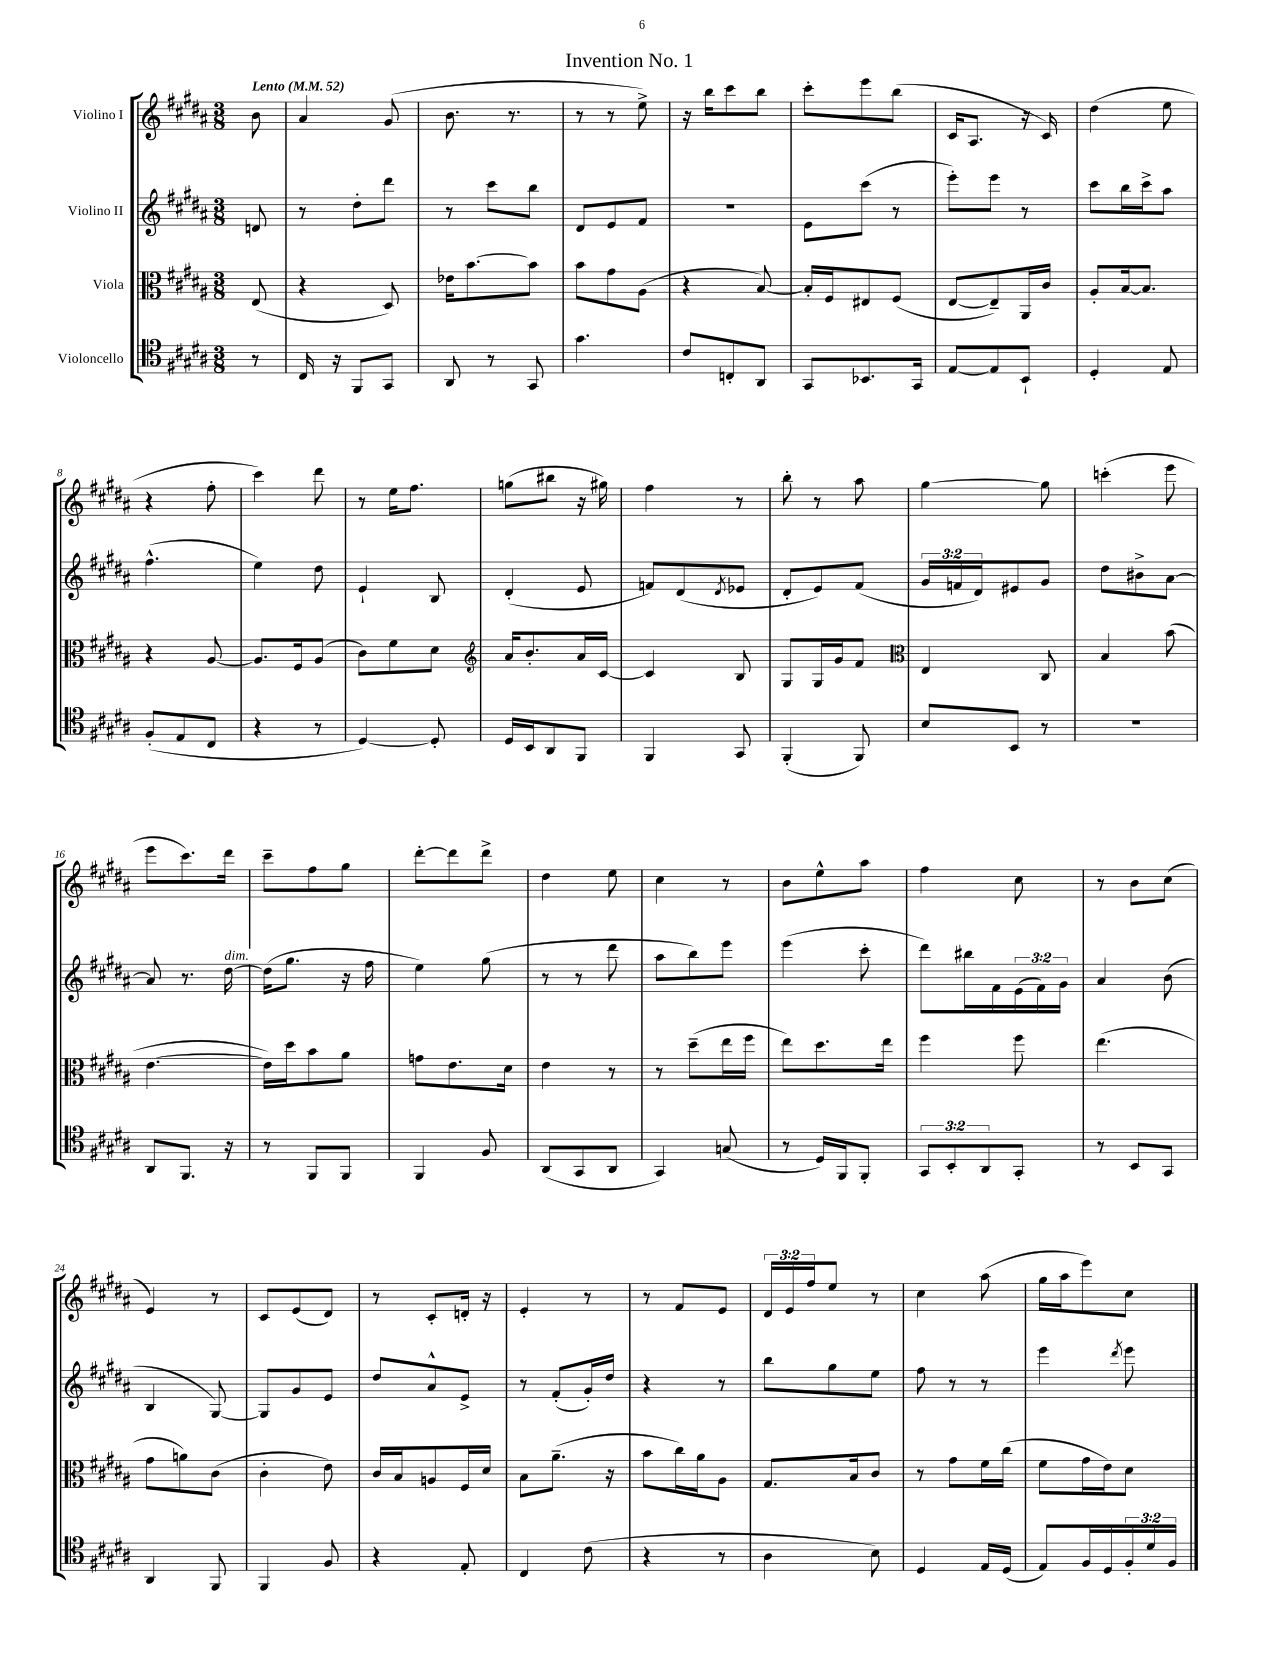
\header { title = "Invention No. 1" }
<<
\new StaffGroup <<
\new Staff = "s0" \with { instrumentName = "Violino I" } {
    \clef treble \key b \major \numericTimeSignature \time 3/8 \override Staff.TupletNumber.text = #tuplet-number::calc-fraction-text \partial 8 \tempo "Lento" 4 = 52
    b'8 |
    ais'4 gis'8( |
    b'8. r8. |
    r8 r8 e''8->) |
    r16 b''16 cis'''8 b''8 |
    cis'''8-. e'''8 b''8( |
    cis'16 ais8. r16 cis'16) |
    dis''4( e''8 |
    r4 fis''8-. |
    cis'''4) dis'''8 |
    r8 e''16 fis''8. |
    g''8( bis''8 r16 gis''16) |
    fis''4 r8 |
    b''8-. r8 ais''8 |
    gis''4~ gis''8 |
    c'''4-.( e'''8 |
    e'''8 cis'''8.) dis'''16 |
    cis'''8-- fis''8 gis''8 |
    dis'''8~-. dis'''8 dis'''8-> |
    dis''4 e''8 |
    cis''4 r8 |
    b'8 e''8-^ ais''8 |
    fis''4 cis''8 |
    r8 b'8 cis''8( |
    e'4) r8 |
    cis'8 e'8( dis'8) |
    r8 cis'8-. d'16-. r16 |
    e'4-. r8 |
    r8 fis'8 e'8 |
    \tuplet 3/2 { dis'16 e'16 fis''16 } e''8 r8 |
    cis''4 ais''8( |
    gis''16 ais''16 e'''8) cis''8 \bar "|." |
}
\new Staff = "s1" \with { instrumentName = "Violino II" } {
    \clef treble \key b \major \numericTimeSignature \time 3/8 \override Staff.TupletNumber.text = #tuplet-number::calc-fraction-text \partial 8
    d'8 |
    r8 dis''8-. dis'''8 |
    r8 cis'''8 b''8 |
    dis'8 e'8 fis'8 |
    R4. |
    e'8 cis'''8( r8 |
    e'''8-.) e'''8 r8 |
    cis'''8 b''16 cis'''16-> ais''8 |
    fis''4.-^( |
    e''4) dis''8 |
    e'4-! b8 |
    dis'4-.( e'8 |
    f'8) dis'8( \acciaccatura { dis'8 } ees'8 |
    dis'8-. e'8) fis'8( |
    \tuplet 3/2 { gis'16 f'16 dis'16) } eis'8 gis'8 |
    dis''8 bis'8-> ais'8~ |
    ais'8 r8. dis''16~^\markup { \italic "dim." } |
    dis''16( gis''8. r16 fis''16 |
    e''4) gis''8( |
    r8 r8 dis'''8 |
    ais''8 b''8) e'''8 |
    e'''4( cis'''8-. |
    dis'''8) bis''16 fis'16 \tuplet 3/2 { e'16( fis'16) gis'16 } |
    ais'4 b'8( |
    b4 gis8~) |
    gis8 gis'8 e'8 |
    dis''8 ais'8-^ e'8-> |
    r8 fis'8-.( gis'16-.) dis''16 |
    r4 r8 |
    b''8 gis''8 e''8 |
    fis''8 r8 r8 |
    e'''4 \acciaccatura { dis'''8 } e'''8 \bar "|." |
}
\new Staff = "s2" \with { instrumentName = "Viola" } {
    \clef alto \key b \major \numericTimeSignature \time 3/8 \partial 8
    e8( |
    r4 dis8) |
    ees'16 b'8.~ b'8 |
    b'8 gis'8 ais8( |
    r4 b8~) |
    b16-. fis16 eis8 fis8( |
    e8~ e8--) ais,16 cis'16 |
    ais8-. b16~ b8. |
    r4 ais8~ |
    ais8. fis16 ais8( |
    cis'8) fis'8 dis'8 |
    \clef treble ais'16 b'8.-. ais'16 cis'16~ |
    cis'4 b8 |
    gis8 gis16 gis'16 fis'8 |
    \clef alto e4 cis8 |
    b4 b'8( |
    e'4.~ |
    e'16) dis''16 b'8 ais'8 |
    g'8 e'8. dis'16 |
    e'4 r8 |
    r8 dis''8--( e''16 fis''16 |
    e''8) dis''8. e''16 |
    fis''4 fis''8 |
    e''4.( |
    gis'8 a'8) cis'8( |
    cis'4-. e'8) |
    cis'16 b16 a8 fis16 dis'16 |
    b8 ais'8.--( r16 |
    b'8 cis''16) ais'16 ais8 |
    gis8. b16 cis'8 |
    r8 gis'8 fis'16 cis''16( |
    fis'8 gis'16 e'16) dis'8 \bar "|." |
}
\new Staff = "s3" \with { instrumentName = "Violoncello" } {
    \clef tenor \key b \major \numericTimeSignature \time 3/8 \override Staff.TupletNumber.text = #tuplet-number::calc-fraction-text \partial 8
    r8 |
    cis16 r16 fis,8 gis,8 |
    ais,8 r8 gis,8 |
    gis'4. |
    cis'8 c8-. ais,8 |
    gis,8 bes,8. gis,16 |
    e8~ e8 b,8-! |
    dis4-. e8 |
    fis8-.( e8 cis8 |
    r4 r8 |
    dis4~) dis8-. |
    dis16 b,16 ais,8 fis,8 |
    fis,4 gis,8 |
    fis,4-.( fis,8) |
    b8 b,8 r8 |
    R4. |
    ais,8 fis,8. r16 |
    r8 fis,8 fis,8 |
    fis,4 fis8 |
    ais,8( gis,8 ais,8 |
    gis,4) g8( |
    r8 dis16) fis,16 fis,8-. |
    \tuplet 3/2 { gis,8 b,8-. ais,8 } gis,8-. |
    r8 b,8 gis,8 |
    ais,4 fis,8 |
    fis,4 fis8 |
    r4 e8-. |
    cis4 cis'8( |
    r4 r8 |
    ais4 b8) |
    dis4 e16 dis16( |
    e8) fis16 dis16 \tuplet 3/2 { fis16-. dis'16 fis16 } \bar "|." |
}
>>
>>
